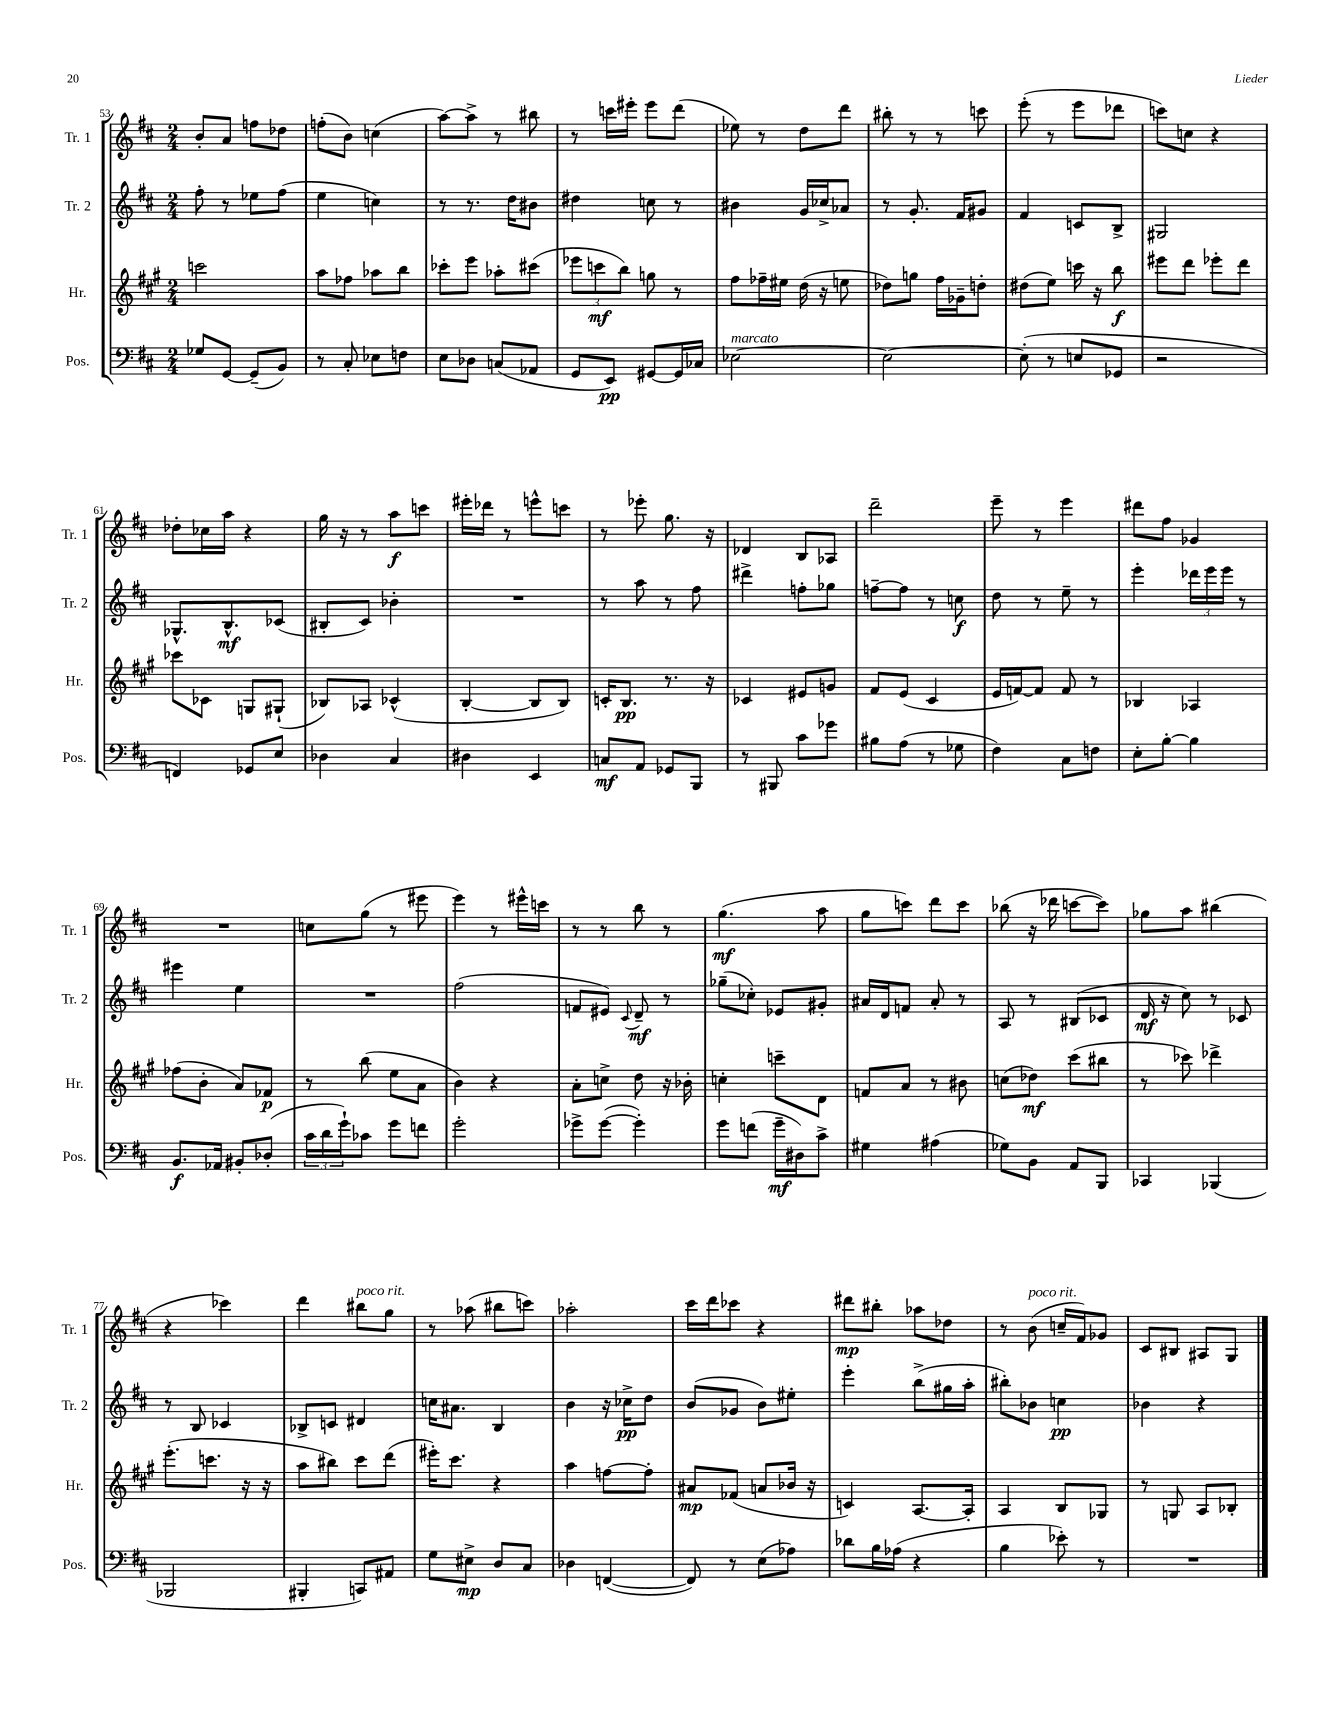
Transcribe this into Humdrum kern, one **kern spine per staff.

**kern	**kern	**kern	**kern
*staff4	*staff3	*staff2	*staff1
*clefF4	*clefG2	*clefG2	*clefG2
*k[f#c#]	*k[f#c#g#]	*k[f#c#]	*k[f#c#]
*M2/4	*M2/4	*M2/4	*M2/4
8G-	2ccc	8ff#'	8b'
[8GG	.	8r	8a
(8GG~]	.	8ee-	8ff
8BB)	.	(8ff#	8dd-
=	=	=	=
8r	8aa	4ee	(8ff'
8C#'	8ff-	.	8b)
8E-	8aa-	4cc)	(4cc
8F	8bb	.	.
=	=	=	=
8E	8ccc-'	8r	[8aa)
8D-	8eee	8.r	8aa^]
(8C	8aa-'	.	8r
.	.	16dd	.
8AA-	(8ccc#	8b#	8bb#
=	=	=	=
8GG	12eee-	4dd#	8r
.	12ccc	.	.
8EE)	.	.	16ccc
.	12bb)	.	.
.	.	.	16eee#'
[8GG#	8gg	8cc	8eee#
16GG#]	8r	8r	(8ddd
16C-	.	.	.
=	=	=	=
[2E-	8ff#	4b#	8ee-)
.	16ff-~	.	8r
.	16ee#	.	.
.	(16dd	16g	8dd
.	16r	16cc-^	.
.	8ee	8a-	8ddd
=	=	=	=
2E-_	8dd-)	8r	8bb#'
.	8gg	8.g'	8r
.	16ff#	.	8r
.	16g-~	16f#	.
.	8dd'	8g#	8ccc
=	=	=	=
(8E-']	(8dd#	4f#	(8eee'
8r	8ee)	.	8r
8E	16ccc	8c	8eee
.	16r	.	.
8GG-	8bb	8B^	8ddd-
=	=	=	=
2r	8eee#	2G#	8ccc)
.	8ddd	.	8cc
.	8eee-'	.	4r
.	8ddd	.	.
=	=	=	=
4FF)	8ccc-	8.G-^^	8dd-'
.	8c-	.	16cc-
.	.	8.B^^	16aa
8GG-	8G	.	4r
8E	(8G#`	(8c-	.
=	=	=	=
4D-	8B-)	8B#'	16gg
.	.	.	16r
.	8A-	8c#)	8r
4C#	(4c-^^	4b-'	8aa
.	.	.	8ccc
=	=	=	=
4D#	[4B'	2r	16eee#'
.	.	.	16ddd-
.	.	.	8r
4EE	8B]	.	8eee^^
.	8B)	.	8ccc
=	=	=	=
8C	16c'	8r	8r
.	8.B	.	.
8AA	.	8aa	8eee-'
8GG-	8.r	8r	8.gg
8BBB	.	8ff#	.
.	16r	.	16r
=	=	=	=
8r	4c-	4ddd#^	4d-
8BBB#	.	.	.
8c#	8e#	8ff'	8B
8g-	8g	8gg-	8A-
=	=	=	=
8B#	8f#	[8ff~	2ddd~
(8A	(8e	8ff]	.
8r	4c#	8r	.
8G-	.	8cc	.
=	=	=	=
4F#)	16e	8dd	8eee~
.	[16f)	.	.
.	8f]	8r	8r
8C#	8f	8ee~	4eee
8F	8r	8r	.
=	=	=	=
8E'	4B-	4eee'	8ddd#
[8B'	.	.	8ff#
4B]	4A-	24ddd-	4g-
.	.	24eee	.
.	.	24eee	.
.	.	8r	.
=	=	=	=
8.BB	(8ff-	4eee#	2r
.	8b'	.	.
16AA-	.	.	.
8BB#'	8a)	4ee	.
(8D-'	8f-	.	.
=	=	=	=
24c#	8r	2r	8cc
24d	.	.	.
24g`)	.	.	.
8c-	(8bb	.	(8gg
8g	8ee	.	8r
8f	8a	.	8eee#
=	=	=	=
2g'	4b)	(2ff#	4eee)
.	4r	.	8r
.	.	.	16eee#^^
.	.	.	16ccc
=	=	=	=
8g-^	8a'	8f	8r
([8g-	8cc^	8e#)	8r
.	.	8qqc#	.
4g-'])	8dd	8d~	8bb
.	16r	8r	8r
.	16b-'	.	.
=	=	=	=
8g	4cc'	(8gg-~	(4.gg
(8f	.	8cc-')	.
16g~	8ccc~	8e-	.
16D#)	.	.	.
8c#^	8d	8g#'	8aa
=	=	=	=
4G#	8f	16a#	8gg
.	.	16d	.
.	8a	8f	8ccc)
(4A#	8r	8a#'	8ddd
.	8b#	8r	8ccc
=	=	=	=
8G-)	(8cc	8A	(8bb-
8BB	8dd-)	8r	16r
.	.	.	16ddd-
8AA	(8ccc#	(8B#	[8ccc
8BBB	8bb#	8c-	8ccc])
=	=	=	=
4CC-	8r	16d	8gg-
.	.	16r	.
.	8ccc-)	8cc#)	8aa
(4BBB-	4ddd-^	8r	(4bb#
.	.	8c-	.
=	=	=	=
2BBB-	(8.eee'	8r	4r
.	.	8B	.
.	8.ccc	.	.
.	.	4c-	4ccc-)
.	16r	.	.
.	16r	.	.
=	=	=	=
4BBB#'	8aa	8B-^	4ddd
.	8bb#)	8c	.
8CC)	8ccc#	4d#	8bb#
8AA#	(8ddd	.	8gg
=	=	=	=
8G	16eee#')	16cc	8r
.	8.ccc#	8.a#	.
8E#^	.	.	(8aa-
8D	4r	4B	8bb#
8C#	.	.	8ccc)
=	=	=	=
4D-	4aa	4b	2aa-'
([4FF	[8ff	16r	.
.	.	16cc-^	.
.	8ff']	8dd	.
=	=	=	=
8FF])	8a#	(8b	16ccc#
.	.	.	16ddd
8r	(8f-	8g-	8ccc-
(8E	8a	8b)	4r
8A-)	16b-	8ee#'	.
.	16r	.	.
=	=	=	=
8d-	4c)	4eee'	8ddd#
16B	.	.	8bb#'
(16A-	.	.	.
4r	[8.A	(8bb^	8aa-
.	.	16gg#	8dd-
.	16A']	16aa'	.
=	=	=	=
4B	4A	8bb#')	8r
.	.	8b-	(8b
8e-')	8B	4cc	16cc~
.	.	.	16f#)
8r	8G-	.	8g-
=	=	=	=
2r	8r	4b-	8c#
.	8G	.	8B#
.	8A	4r	8A#
.	8B-'	.	8G
==	==	==	==
*-	*-	*-	*-
